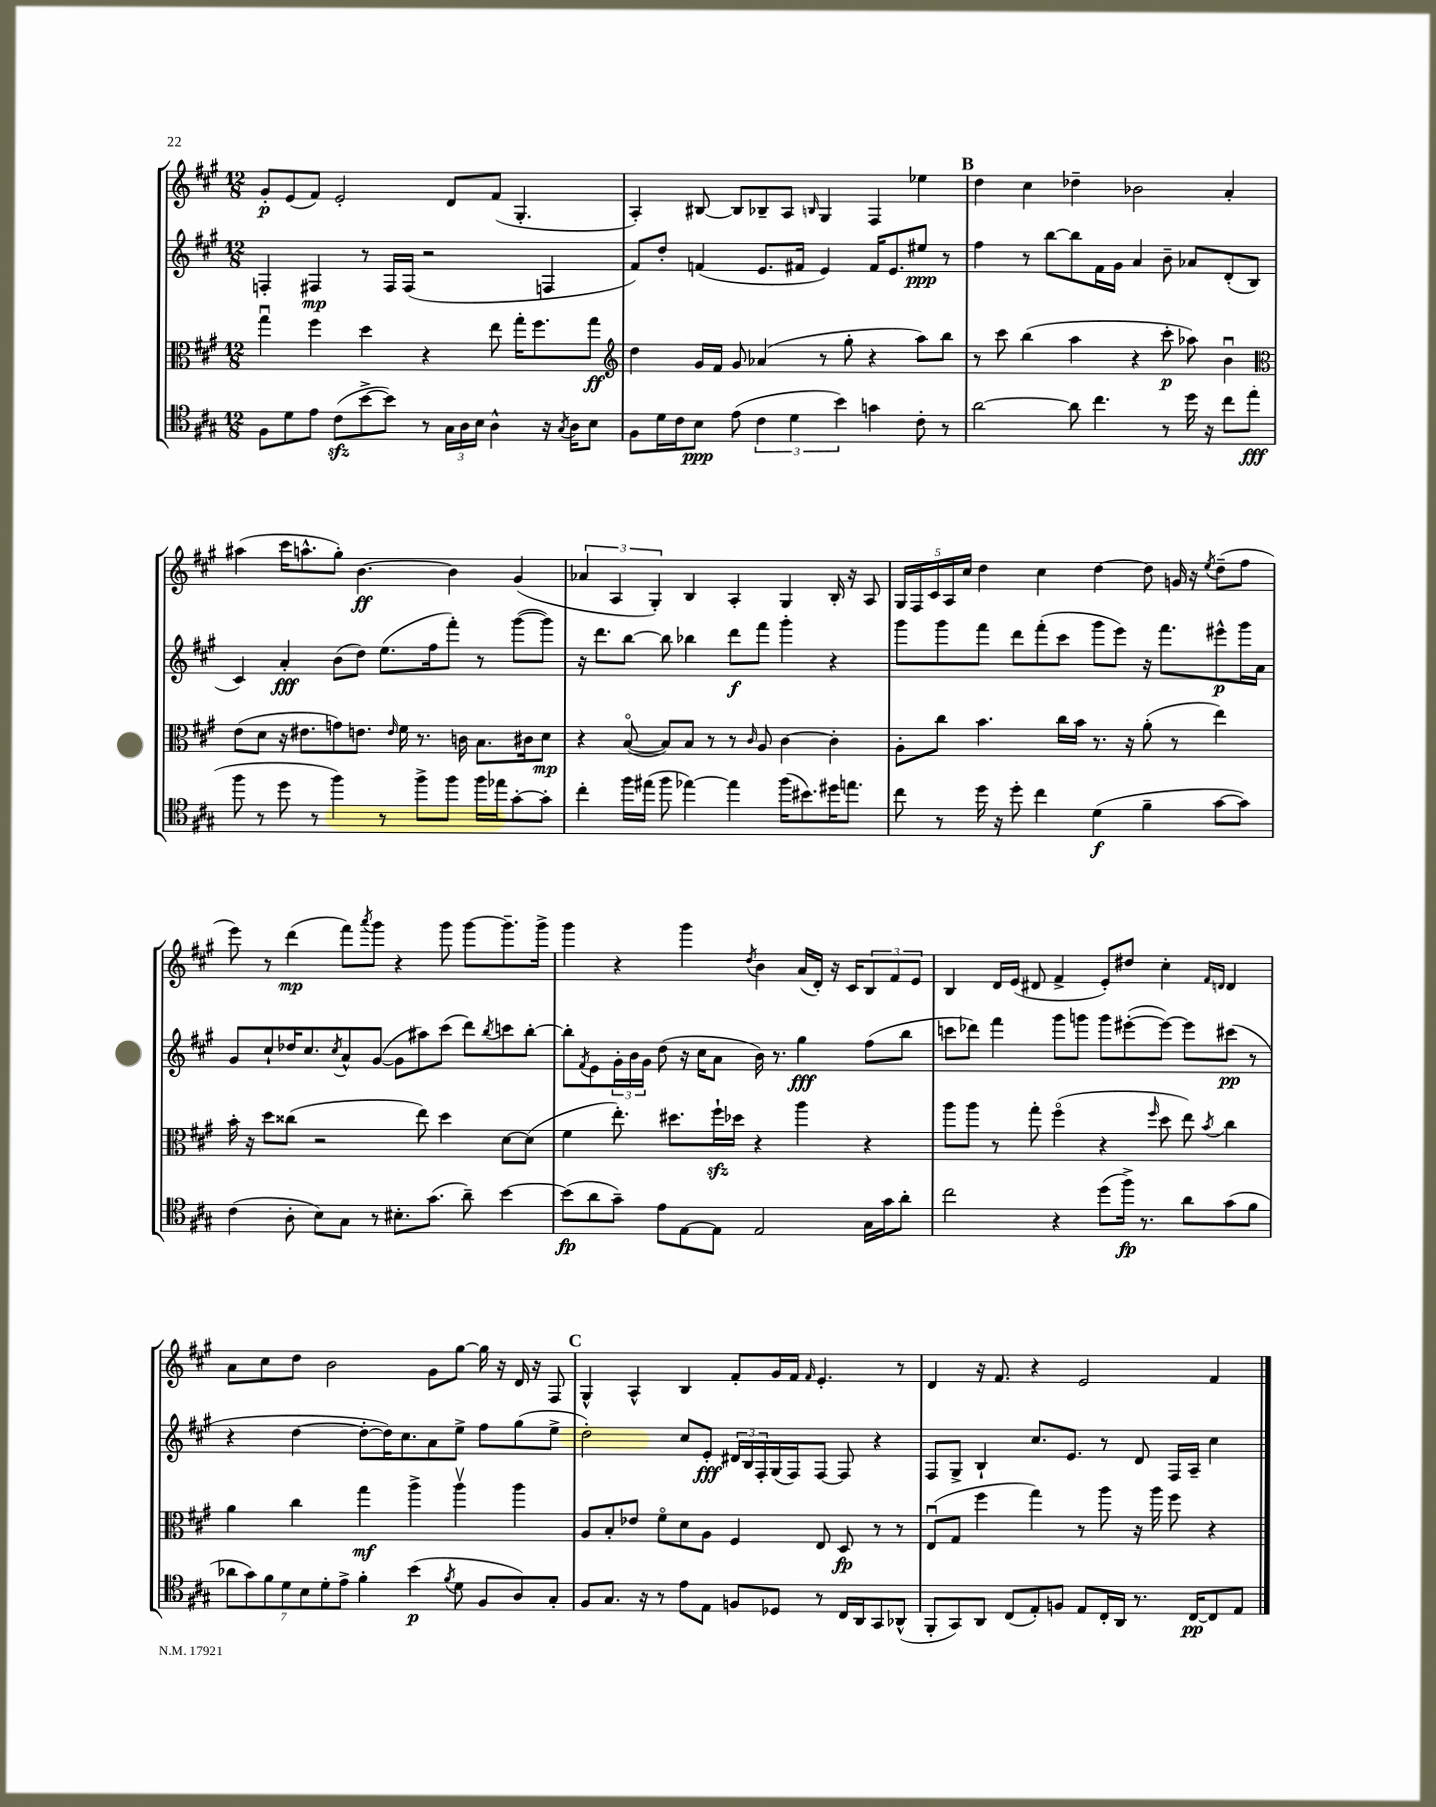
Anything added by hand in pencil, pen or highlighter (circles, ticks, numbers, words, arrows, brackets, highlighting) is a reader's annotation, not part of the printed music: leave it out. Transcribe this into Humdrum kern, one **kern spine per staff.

**kern	**kern	**kern	**kern
*staff4	*staff3	*staff2	*staff1
*clefC4	*clefC3	*clefG2	*clefG2
*k[f#c#g#]	*k[f#c#g#]	*k[f#c#g#]	*k[f#c#g#]
*M12/8	*M12/8	*M12/8	*M12/8
8F#	4gg#u	4F'	8g#'
8d	.	.	(8e
8e	4ff#	4F#	8f#)
(8c#	.	.	2e'
[8b^	4dd	8r	.
8b])	.	16F#	.
.	.	(16F#	.
8r	4r	2r	.
24G#	.	.	8d
24A	.	.	.
24B	.	.	.
4A^^	8ee	.	(8f#
.	16gg#'	.	4.G#'
.	8.ff#	.	.
16r	.	4F	.
8qG#	.	.	.
16A	.	.	.
8B	8gg#	.	.
=	=	=	=
*	*clefG2	*	*
8F#	4dd	8f#)	4A')
16d	.	8dd'	.
16c#	.	.	.
8B	16g#	(4f	[8B#
.	16f#	.	.
(8e	8g#	.	8B#]
6c#	(4a-	8.e	8B-~
.	.	.	8A
6d	.	.	.
.	.	16f#	.
.	.	.	16qqB
.	8r	4e)	4G#
6b)	.	.	.
.	8gg#'	.	.
4g	4r	16f#	4F#
.	.	8.e	.
8c#'	8aa)	8ee#	4ee-
8r	8bb	8r	.
=	=	=	=
[2a	8r	4ff#	4dd
.	8ccc#	.	.
.	(4bb	8r	4cc#
.	.	[8bb	.
8a]	4aa	8bb]	4dd-~
4.cc#	.	16f#	.
.	.	16g#	.
.	4r	4a	2b-
8r	8ccc#'	8b~	.
16dd	8aa-)	8a-	.
16r	.	.	.
8cc#	4bu	(8d'	4a'
(8ee	.	8B	.
=	=	=	=
*	*clefC3	*	*
8ff#	(8e	4c#)	(4aa#
8r	8d	.	.
8dd	16r	4a'	16ccc#
.	8.e#	.	8.aa^^
8r	.	.	.
4ff#)	8g)	(8b	8gg#')
.	8.e	8dd)	[4.b
8r	.	(8.ee	.
.	16qqe	.	.
.	16f#	.	.
8ff#^	8.r	.	.
.	.	16ff#	.
8ff#	.	8fff#')	4b]
.	16c	.	.
16ff#	8.B	8r	.
16ee-	.	.	.
[8g#'	.	([8ggg#	(4g#
.	16c#	.	.
8g#']	8d	8ggg#])	.
=	=	=	=
4cc#'	4r	16r	6a-
.	.	8.ddd	.
.	.	.	6A
16ff#	([8Bo	[8bb	.
(16ee#	.	.	.
.	.	.	6G#')
8ff#	8B])	8bb]	.
[4ee-)	8B	4bb-	4B
.	8r	.	.
4ee-]	8r	8ddd	4A'
.	16qqc#	.	.
.	8A	8fff#	.
(16ff#	[4c#	4ggg#'	4G#
8.b#)	.	.	.
16dd#	4c#']	4r	16B'
8.ee	.	.	16r
.	.	.	8A
=	=	=	=
8cc#	8A'	8ggg#	20G#
.	.	.	20F#
.	.	.	20c#
8r	8cc#	8ggg#	.
.	.	.	20A
.	.	.	20cc#
16dd	4.b	8fff#	4dd
16r	.	.	.
8dd'	.	8ddd	.
4cc#	.	(8fff#'	4cc#
.	16cc#	8ccc#	.
.	16b	.	.
(4d	8.r	8ggg#	[4dd
.	.	8eee)	.
.	16r	.	.
4f#~	(8a'	16r	8dd]
.	.	8.fff#	.
.	8r	.	16g
.	.	.	16r
.	.	.	8qee
[8g#	4ee)	8eee#^^	(8dd~
8g#])	.	16ggg#	8ff#
.	.	16a	.
=	=	=	=
(4c#	16b'	8g#	8eee)
.	16r	.	.
.	8dd	8cc#`	8r
8A'	(8cc##	16dd-	(4ddd
.	.	8.cc#	.
8B)	2r	.	.
.	.	8qcc#	.
8G#	.	8a^^	8fff#)
.	.	.	8qaaa
8r	.	([8g#	8ggg#
8.B#'	.	8g#]	4r
.	8ee)	8aa#)	.
(8.g#	.	.	.
.	4dd	(8ccc#	8ggg#
8a~)	.	8ddd)	[8ggg#
.	.	8qbb	.
[4b	[8d	8ccc	8.ggg#~]
.	(8d]	[8bb'	.
.	.	.	16ggg#^
=	=	=	=
(8b]	4f#	8bb']	4ggg#
.	.	8qf#	.
8a	.	8e	.
8g#~)	8.ee')	24g#'	4r
.	.	24b	.
.	.	24g#	.
8e	.	(8dd	.
.	8.dd#	.	.
[8E	.	16r	4ggg#
.	.	16cc#	.
8E]	16ff#`	8a	.
.	16dd-	.	.
.	.	.	8qdd
2E	4r	16b)	4b
.	.	8.r	.
.	4aa	4gg#	(16a
.	.	.	16d')
.	.	.	16r
.	.	.	16c#
16G#	4r	(8ff#	12B
16g#	.	.	.
.	.	.	12f#
8a'	.	8bb	.
.	.	.	12e
=	=	=	=
2cc#	8aa	8ccc	4B
.	8aa	8ddd-)	.
.	8r	4fff#	16d
.	.	.	(16e
.	8gg#'	.	8d#
4r	(4ff#o	8ggg#	4f#^
.	.	8ggg	.
(8dd	4r	8ggg	8e')
16ff#^)	.	([8eee#'	8dd#
8.r	.	.	.
.	16qqff#	.	.
.	8dd	8eee#_)	4cc#'
8a	8ee)	8eee#]	.
.	.	.	16qqf#
.	8qb	.	16qqd
(8g#	4cc#	(8ccc#	4d
8f#	.	8r	.
=	=	=	=
14a-	4a	4r	8a
14g#)	.	.	.
.	.	.	8cc#
14f#	.	.	.
14d	.	.	.
.	4cc#	[4dd	8dd
14B	.	.	.
14d'	.	.	.
.	.	.	2b
14e^	.	.	.
4f#'	4gg#	8dd'_	.
.	.	16dd])	.
.	.	8.cc#	.
(4b	4aa^	.	.
.	.	8a	8g#
8qf#	.	.	.
8d	4aav	8ee^	[8gg#
8F#	.	8ff#	16gg#]
.	.	.	16r
8A)	4aa	(8gg#	16d
.	.	.	16r
8G#'	.	8ee^	8F#
=	=	=	=
8F#	8A	2dd')	4G#^^
8.G#	8B'	.	.
.	8e-	.	4A^^
16r	.	.	.
8r	8f#o	.	.
8e	8d	8cc#	4B
8E	8A	8e'	.
8F	4F#	24d#	8f#'
.	.	24B	.
.	.	24F#'	.
8D-	.	(16G#	16g#
.	.	16F#)	16f#
.	.	.	16qqf#
8r	8E	[8F#	4.e'
16C#	8D	8F#]	.
16AA	.	.	.
8GG#	8r	4r	.
(8AA-^^	8r	.	8r
=	=	=	=
8FF#'	(8Eu	8F#	4d
8GG#)	8G#	8G#^	.
8AA	4ff#	4B`	16r
.	.	.	8.f#
(8C#	.	.	.
8E')	4gg#)	8.cc#	4r
8F	.	.	.
.	.	8.e	.
8E	8r	.	2e
16C#'	8aa	8r	.
16AA	.	.	.
8.r	16r	8d	.
.	16aa	.	.
.	8ff#	16F#	.
[16C#	.	16A~	.
8C#]	4r	4cc#	4f#
8E	.	.	.
==	==	==	==
*-	*-	*-	*-
